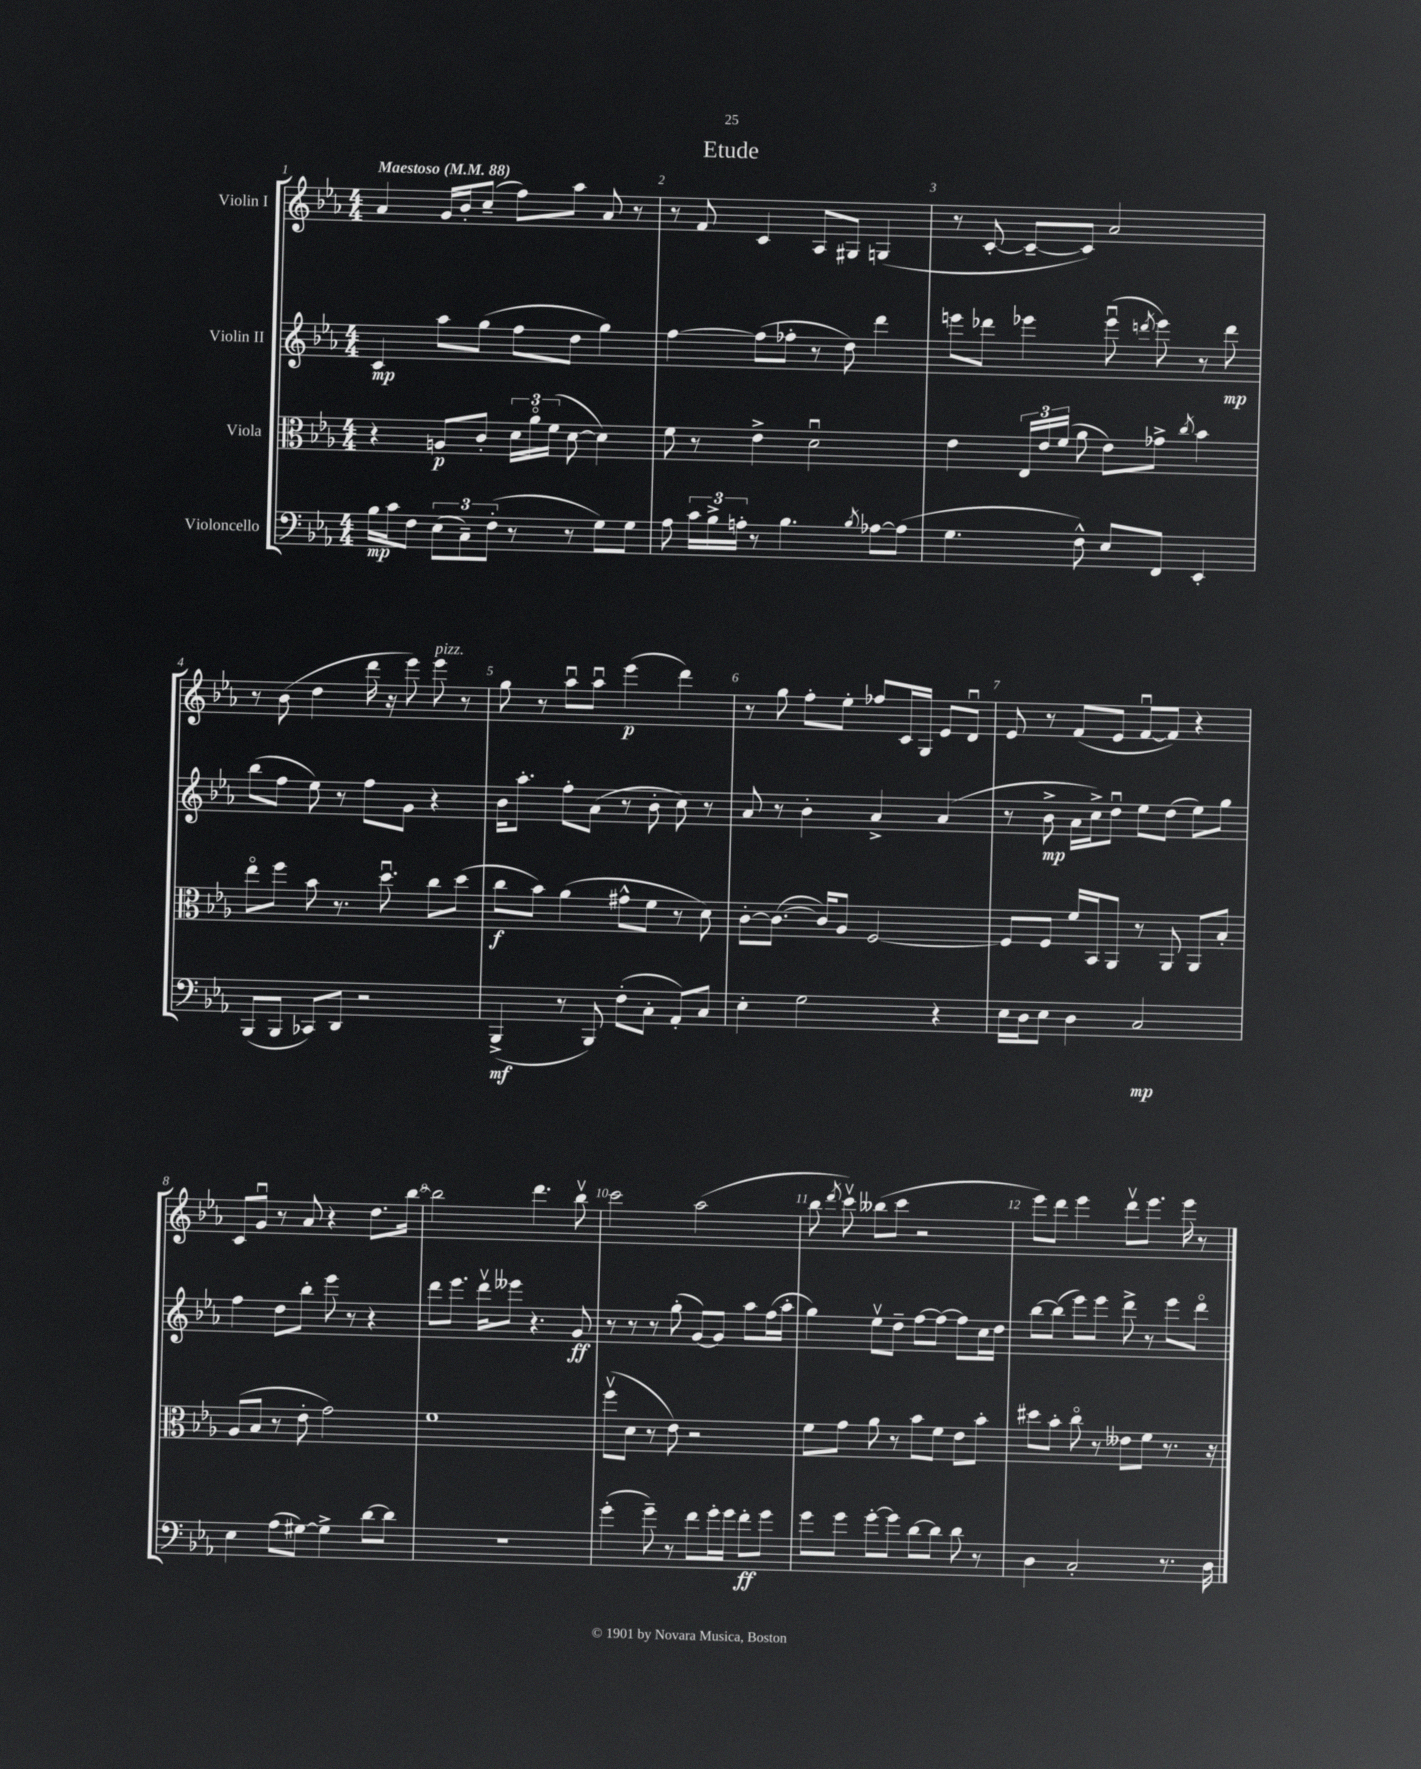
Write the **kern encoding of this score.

**kern	**kern	**kern	**kern
*staff4	*staff3	*staff2	*staff1
*clefF4	*clefC3	*clefG2	*clefG2
*k[b-e-a-]	*k[b-e-a-]	*k[b-e-a-]	*k[b-e-a-]
*M4/4	*M4/4	*M4/4	*M4/4
*MM88	*MM88	*MM88	*MM88
16B-\LL	4r	4c/	4a-/
16c\J	.	.	.
8F\J	.	.	.
(12E-\L	8A/L	8aa-\L	16g/LL
.	.	.	16b-'/J
12C~\)	.	.	.
.	8c'/J	(8gg\J	(8cc~/J
(12F'\J	.	.	.
8r	24d\LL	8ff\L	8ff\L)
.	24a-o\	.	.
.	(24f\JJ	.	.
8r	[8d\	8dd\J	8aa-\J
8G\L)	4d\])	4gg\)	8a-/
8G\J	.	.	8r
=	=	=	=
8A-\	8f\	[4ff\	8r
24c\LL	8r	.	8f/
24B-^\	.	.	.
24A'\JJ	.	.	.
8r	4e-^\	(8ff\]L	4c/
4.B-\	.	8ff-'\J	.
.	2du\	8r	8A-/L
.	.	8dd\)	8G#/J
8qB-/	.	.	.
[8A-\L	.	4ddd\	(4G/
(8A-\]J	.	.	.
=	=	=	=
4.G\	4e-\	8eee\L	8r
.	.	8ddd-\J	[8c'/
.	24E-/LL	4eee-\	8c~/_L
.	24e-/	.	.
.	(24f/JJ	.	.
8F^^\)	8a-\	.	8c/]J)
8E-/L	8e-\L)	(8eee-u\	2a-/
.	.	8qddd/	.
8FF/J	8g-^\J	8eee-\)	.
.	8qcc/	.	.
4EE-'/	4b-\	8r	.
.	.	8ddd\	.
=	=	=	=
(8BBB-/L	8ee-o\L	(8bb-\L	8r
8BBB-/J	8ff\J	8ff\J	(8b-\
8CC-/L)	8b-\	8ee-\)	4dd\
8DD/J	8.r	8r	.
2r	.	8ff\L	16ddd\
.	8.ddu\	.	16r
.	.	8g\J	8eee-\)
.	8cc\L	4r	8eee-\
.	(8dd\J	.	8r
=	=	=	=
(4BBB-^/	8cc\L	16b-\LK	8gg\
.	.	8.aa-'\J	.
.	8b-\J)	.	8r
8r	(4a-\	8ff'\L	8aa-u\L
8BBB-/)	.	(8a-\J	8aa-u\J
(8F'\L	8g#^^\L	8r	(4eee-\
8C'\J	8f\J	8b-'\	.
8AA-'/L)	8r	8cc\)	4ddd\)
8C/J	8d\)	8r	.
=	=	=	=
4E-'\	[8c'\L	8a-/	8r
.	(8.c\_J	8r	8gg\
2G\	.	4b-'\	8ff'\L
.	16c/]LK)	.	.
.	8A-/J	.	8ee-'\J
.	[2F/	4a-^/	8ff-/L
.	.	.	16c/L
.	.	.	16G/JJ
4r	.	(4a-/	8e-/L
.	.	.	8du/J
=	=	=	=
16E-\LL	8F/]L	8r	8e-/
16D\J	.	.	.
8E-\J	8F/J	8b-^\	8r
4D\	16f/LL	16a-\LL	(8f/L
.	16BB-/J	16cc^\J)	.
.	8AA-/J	8ddu\J	8e-/J
2C/	8r	8ee-\L	[8fu/L
.	8AA-/	(8dd\J	8f/]J)
.	8AA-/L	8ee-\L)	4r
.	8B-'/J	8gg\J	.
=	=	=	=
4E-\	(8A-/L	4ff\	8c/L
.	8B-/J	.	8gu/J
(8A-\L	8r	8dd\L	8r
[8G#\J)	8e-'\	8bb-'\J	8a-/
4G#^\]	2g\)	8eee-\	4r
.	.	8r	.
[8d\L	.	4r	8.dd\L
8d\]J	.	.	.
.	.	.	[16bb-\Jk
=	=	=	=
1r	1f	8ddd\L	2bb-\]
.	.	8.eee-\J	.
.	.	16dddv\LK	.
.	.	8eee--\J	.
.	.	4.r	4.ddd\
.	.	8g/	8bb-v\
=	=	=	=
(4g'\	(8ffv\L	8r	2ccc\
.	8d\J	8r	.
8g~\)	8r	8r	.
8r	8e-\)	(8gg'\	.
8f\L	2r	[8g/L)	(2aa-\
16g'\L	.	8g/]J	.
16g\JJ	.	.	.
8f'\L	.	8aa-\L	.
8g\J	.	(16ff\L	.
.	.	16aa-'\JJ	.
=	=	=	=
8g\L	8f\L	4gg\)	8bb-\
.	.	.	8qddd/
8g\J	8g\J	.	8cccv\)
[8g'\L	8a-\	8ee-v\L	(8bb--\L
8g\]J	8r	8dd~\J	8ccc\J
[8d\L	8b-\L	[8ff\L	2r
8d\]J	8f\J	8ff\_J	.
8d\	8e-\L	8ff\]L	.
8r	8b-'\J	16cc\L	.
.	.	16dd\JJ	.
=	=	=	=
4D\	8dd#\L	[8bb-\L	8eee-\L)
.	8b-'\J	(8bb-\]J	8ddd\J
2C'/	8cco\	8eee-\L)	4eee-\
.	8r	8eee-\J	.
.	8e--\L	8ddd^\	8dddv\L
.	8f\J	8r	8.eee-\J
8.r	8.r	8eee-\L	.
.	.	.	16eee-\
.	.	8dddo\J	8r
16D\	16r	.	.
==	==	==	==
*-	*-	*-	*-
